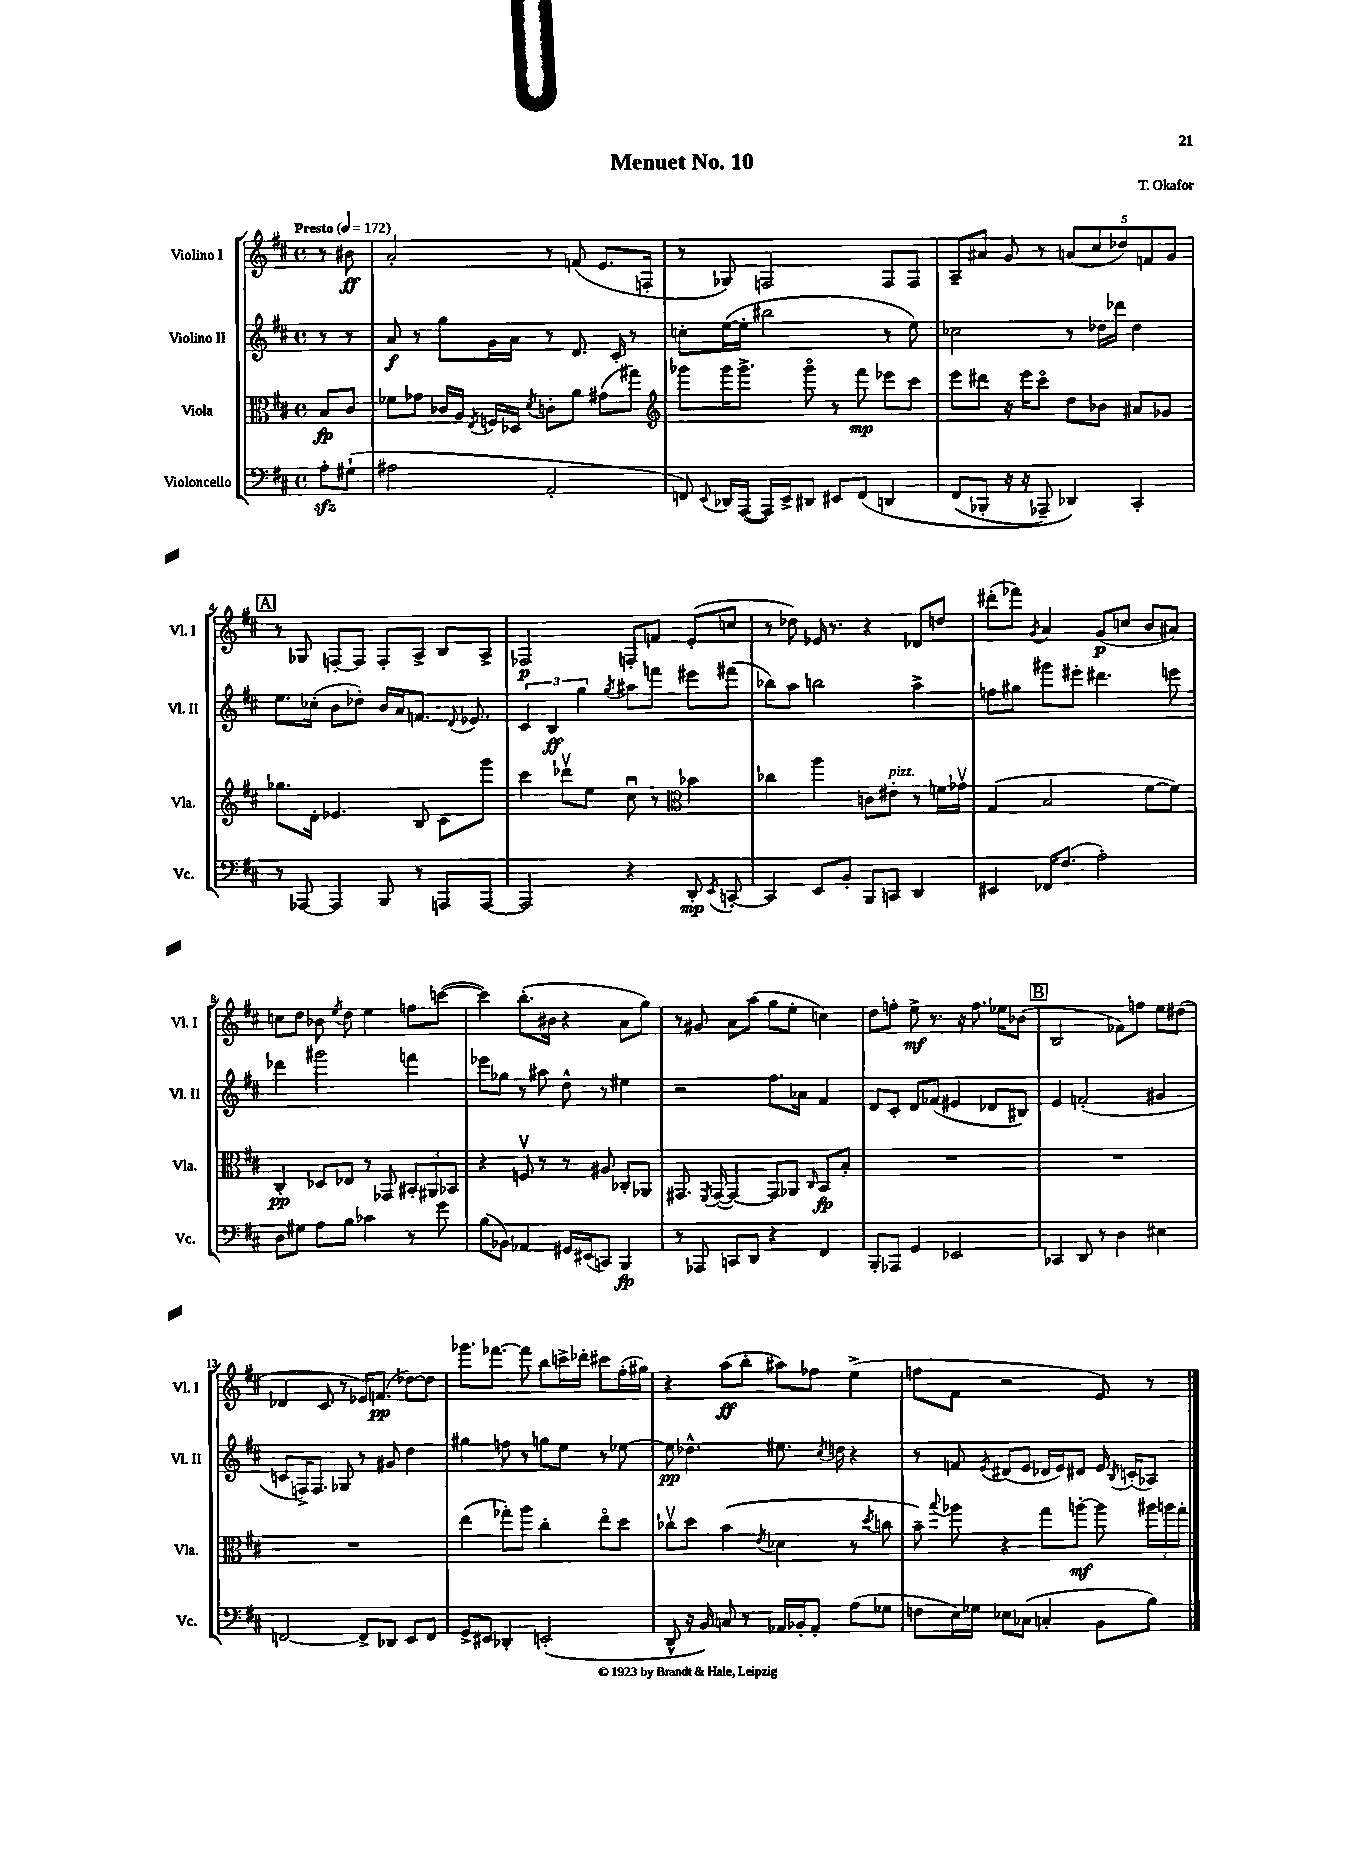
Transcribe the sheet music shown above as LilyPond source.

\header { title = "Menuet No. 10" composer = "T. Okafor" }
<<
\new StaffGroup <<
\new Staff = "s0" \with { instrumentName = "Violino I" shortInstrumentName = "Vl. I" } {
    \clef treble \key d \major \defaultTimeSignature \time 4/4 \partial 4 \tempo "Presto" 4 = 172
    \autoBeamOff r8 bis'8\ff |
    a'2-. r8 f'8( e'8.[ f16]-. |
    r8 ges8) f2 f8[ f8] |
    a8[-- ais'8] g'8 r8 \tuplet 5/4 { a'8[( cis''8 des''8) f'8 g'8] } |
    \mark \markup { \box "A" } r8 ges8 f8[~-. f8] f8[-. a8]-> b8[ a8]-> |
    fes2\p f8[-. f'8] e'8[-.( c''8] |
    r8 des''8) ees'16 r8. r4 des'8[ d''8] |
    dis'''8[-.( fes'''8]) \acciaccatura { g'8 } a'4 g'8[\p( c''8] b'8[ ais'8]) |
    c''8[ d''8] bes'8 \acciaccatura { e''8 } d''8 e''4 f''8[ c'''8]~( |
    c'''4) b''8.[-.( bis'16] r4 a'8[ g''8]) |
    r8 gis'8 a'8[ a''8]( g''8[ e''8]-. c''4) |
    d''8[ f''8]-. e''8->\mf r8. r16 f''8. ees''16[ bes'8]( |
    \mark \markup { \box "B" } b2 fes'8[) f''8] e''8[ dis''8]( |
    des'4 cis'8 r8 ees'16[) f'8.]\pp( des''8[~) des''8] |
    ges'''8.[ fes'''8.]~ fes'''8 b''8[ c'''16-> des'''16]-. cis'''8[ fis''16-.( gis''16]) |
    r4 a''8[\ff( b''8]-. ais''8[) fes''8] e''4->( |
    f''8[ fis'8] r2 e'8) r8 \bar "|." |
}
\new Staff = "s1" \with { instrumentName = "Violino II" shortInstrumentName = "Vl. II" } {
    \clef treble \key d \major \defaultTimeSignature \time 4/4 \partial 4
    \autoBeamOff r8 r8 |
    a'8\f r8 g''8[ g'16 a'16] r8 d'8. cis'16-. r8 |
    c''8[-. e''16~( e''16]-. bis''2 r8 e''8) |
    ces''2 r8 des''16[ des'''16] des''4 |
    \mark \markup { \box "A" } e''8.[ ces''16]-.( b'8[ des''8]-.) b'16[ a'16 f'8.] \appoggiatura { d'8 } ees'8. |
    \tuplet 3/2 { cis'4 b4\ff g''4 } \acciaccatura { g''8 } ais''8[ f'''8] eis'''8[ fis'''8]( |
    bes''8[) a''8] b''2 a''4-> |
    f''8[ gis''8] gis'''8[ eis'''8]-. dis'''4. e'''8 |
    des'''4 gis'''2 f'''4 |
    ees'''8[ ges''8] r8 ais''8 d''8-^ r8 eis''4 |
    r2 fis''8.[ aes'16] fis'4 |
    d'8[ cis'8]-. d'8[ fes'8]( eis'4 des'8[ bis8]) |
    \mark \markup { \box "B" } e'4 f'2-.( gis'4 |
    c'8[ f16->) f8.] ges8 r8 gis'8 d''4 |
    gis''4 f''8 r8 g''8[ e''8] r8 ees''8~ |
    ees''8\pp des''4.-^ eis''8. \acciaccatura { cis''8 } d''16 r4 |
    r8 f'8 \acciaccatura { e'8 } dis'8[( e'8] des'16[ e'16) dis'8] e'16 \acciaccatura { b8 } c'16[-.( aes8]) \bar "|." |
}
\new Staff = "s2" \with { instrumentName = "Viola" shortInstrumentName = "Vla." } {
    \clef alto \key d \major \defaultTimeSignature \time 4/4 \partial 4
    \autoBeamOff b8[\fp cis'8] |
    fes'8[ ges'8] ces'16[ a16] \acciaccatura { e8 } f16[ des16] \acciaccatura { d'8 } c'8[-. a'8] gis'8[( gis''8]) |
    \clef treble ges'''8[ ges'''16 ges'''8.]-> ges'''8\flageolet r8 fis'''8\mp ees'''8[ cis'''8] |
    e'''8[ dis'''8] r16 e'''16[ cis'''8]\flageolet d''8[ bes'8] ais'8[ ges'8] |
    \mark \markup { \box "A" } ges''8.[ d'16]-. ees'4. b8 cis'8[ g'''8] |
    cis'''4 des'''8[\upbow e''8] cis''8\downbow r8 \clef alto bes'4 |
    ces''4 a''4 c'8[ eis'8]-.^\markup { \italic "pizz." } r8 f'16[ ges'16]\upbow |
    g4( b2 fis'8[~ fis'8]) |
    cis4-.\pp des8[ ees8] r8 ges,8 \tuplet 3/2 { bis,8[-. ais,8 bes,8] } |
    r4 f8\upbow r8 r8 ais8 ces8[-. aes,8] |
    gis,8. \acciaccatura { fis,8 } gis,16~( gis,4~) gis,8[ aes,8] \grace { cis16 } b,8[\fp b8]-. |
    R1 |
    \mark \markup { \box "B" } R1 |
    R1 |
    e''4( ges''8[-.) a''8] cis''4-. e''8[\flageolet d''8] |
    ces''8[\upbow d''8] b'4( \acciaccatura { e'8 } des'4 r8 \acciaccatura { d''8 } c''8 |
    b'8--) \appoggiatura { b''8 } aes''8 r4 g''8[ a''8]~-.\mf a''8 \tuplet 3/2 { ais''16[ a''16 g''16]-. } \bar "|." |
}
\new Staff = "s3" \with { instrumentName = "Violoncello" shortInstrumentName = "Vc." } {
    \clef bass \key d \major \defaultTimeSignature \time 4/4 \partial 4
    \autoBeamOff a8[-.\sfz gis8]-!( |
    ais2 a,2-. |
    f,8) \appoggiatura { e,8 } des,16[ a,,16]~( a,,16[) e,16-> dis,8] eis,8[ f,8]\( d,4 |
    fis,8[( bes,,8]-. r16 r16 aes,,8--) des,4\) cis,4-. |
    \mark \markup { \box "A" } r8 aes,,8~ aes,,4 b,,8 r8 a,,8[ a,,8]~ |
    a,,2 r4 d,8-.\mp \acciaccatura { e,8 } c,8~-. |
    c,4 e,8[ b,8]-. b,,8[ c,8] d,4 |
    eis,4 fes,16[ fis8.]( a2-.) |
    d8[ gis8] a8[ b8] ces'4 r8 g'8 |
    b8[( bes,8]) aes,4 gis,16[ eis,16( c,8]) b,,4\fp |
    r8 aes,,8 c,8[ d,8] r4 fis,4 |
    b,,8[-. aes,,8] g,4 ees,2 |
    \mark \markup { \box "B" } ces,4 d,8 r8 d4 eis4 |
    f,2~ f,8[-> des,8] e,8[ f,8] |
    g,8[-> eis,8] des,4-. e,2-.( |
    d,8-^ r16 b,16) c8 r8 aes,16[ bes,16-. aes,8]-. a8[( ges8] |
    f8[ e16) ges16] ees8[ ces8]( c4-. b,8[ b8]) \bar "|." |
}
>>
>>
